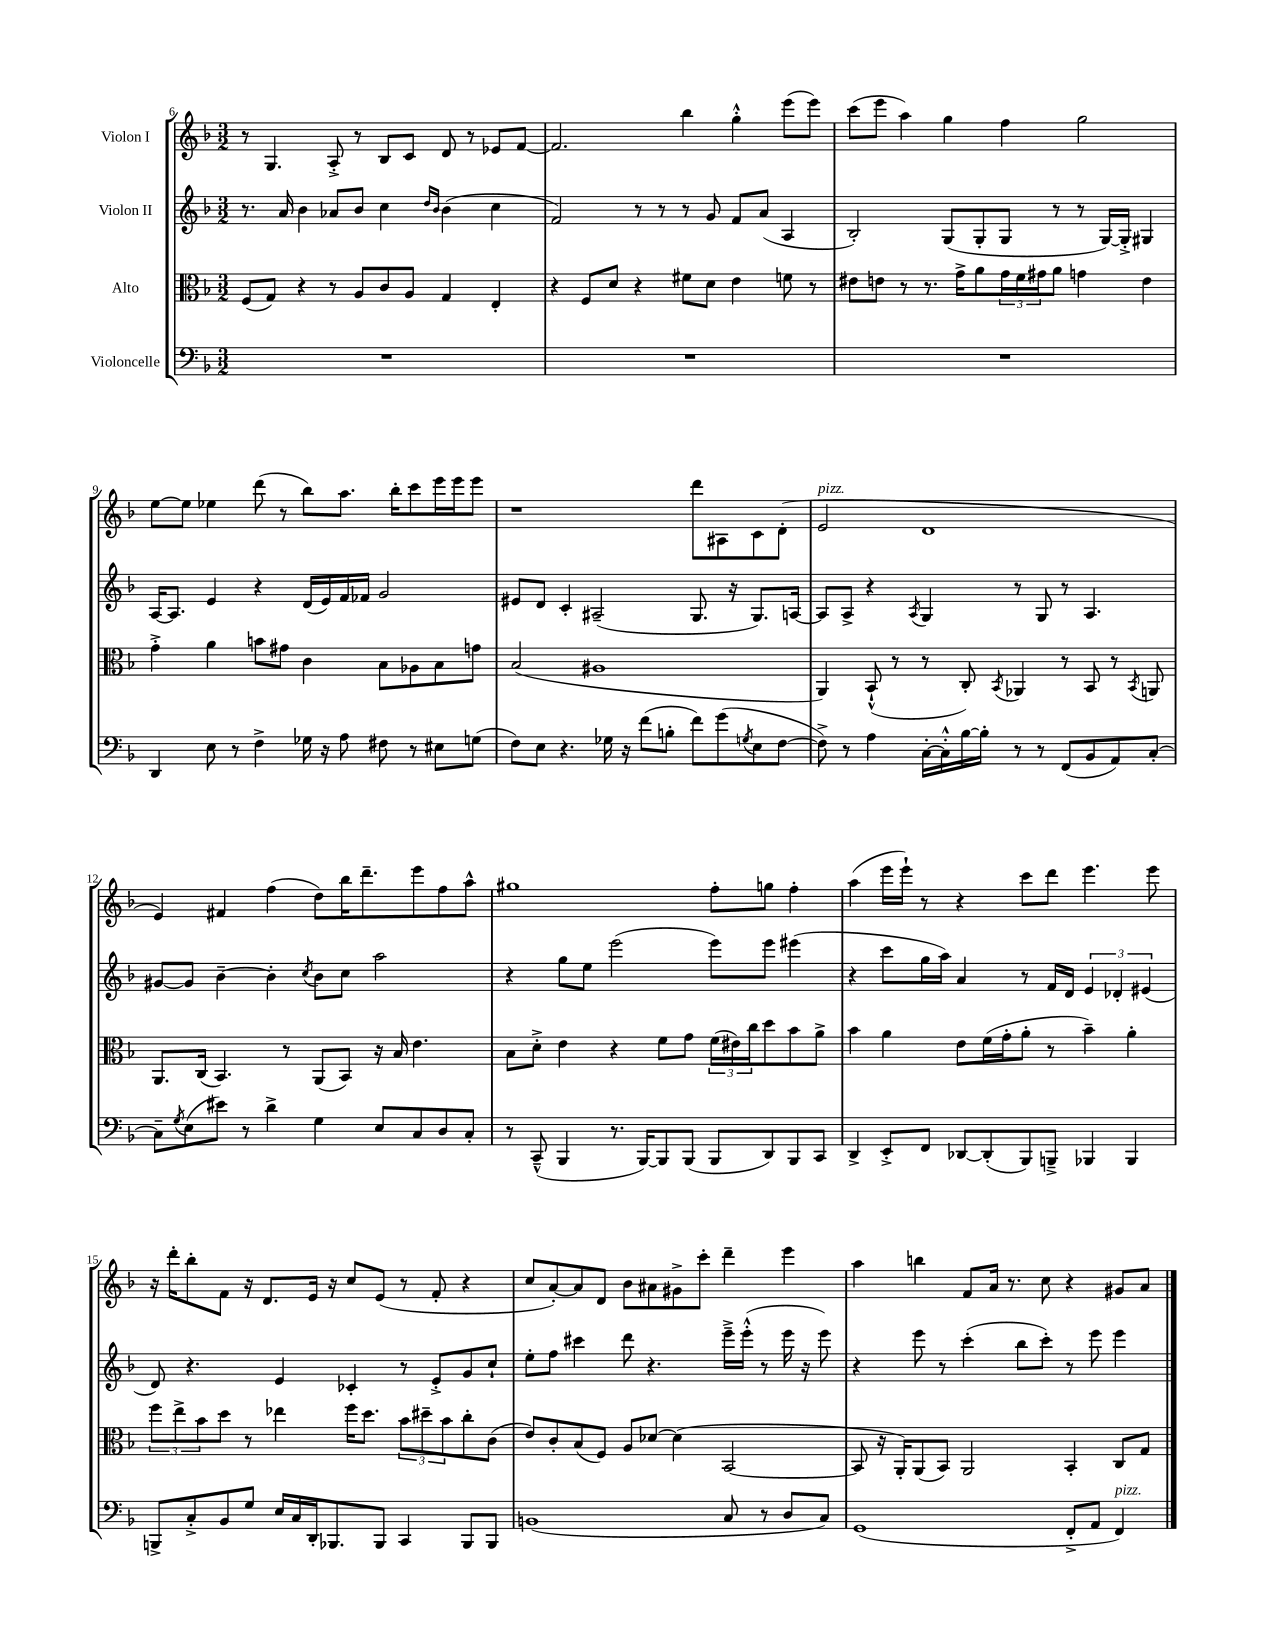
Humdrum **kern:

**kern	**kern	**kern	**kern
*part4	*part3	*part2	*part1
*staff4	*staff3	*staff2	*staff1
*I"Violoncelle	*I"Alto	*I"Violon II	*I"Violon I
*clefF4	*clefC3	*clefG2	*clefG2
*k[b-]	*k[b-]	*k[b-]	*k[b-]
*M3/2	*M3/2	*M3/2	*M3/2
=6	=6	=6	=6
1.r	(8F/L	8.r	8r
.	8G/J)	.	4.G/
.	.	16a/	.
.	4r	4b-\	.
.	8r	8a-X/L	8A'^/
.	8A/L	8b-/J	8r
.	8c/	4cc\	8B-/L
.	8A/J	.	8c/J
.	.	16qqdd/LL	.
.	.	16qqb-/JJ	.
.	4G/	(4b-\	8d/
.	.	.	8r
.	4E'/	4cc\	8e-X/L
.	.	.	[8f/J
=7	=7	=7	=7
1.r	4r	2f/)	2.f/]
.	8F/L	.	.
.	8d/J	.	.
.	4r	8r	.
.	.	8r	.
.	8f#X\L	8r	4bb-\
.	8d\J	8g/	.
.	4e\	8f/L	4gg'^^\
.	.	(8a/J	.
.	8fn\	4A/	(8eee\L
.	8r	.	8eee\J)
=8	=8	=8	=8
1.r	8e#X\L	2B-'/)	(8ccc\L
.	8en\J	.	8eee\J
.	8r	.	4aa\)
.	8.r	.	.
.	.	(8G/L	4gg\
.	16g^\KL	.	.
.	8a\	8G'/	.
.	24g\L	8G/J	4ff\
.	24f\	.	.
.	24g#X\J	.	.
.	8a\J	8r	.
.	4gn\	8r	2gg\
.	.	[16G/LL)	.
.	.	16G'^/JJ]	.
.	4e\	4G#X/	.
!!LO:LB:g=z
=9	=9	=9	=9
4DD/	4g'^\	[16A/KL	[8ee\L
.	.	8.A/J]	.
.	.	.	8ee\J]
8E\	4a\	4e/	4ee-X\
8r	.	.	.
4F^\	8bn\L	4r	(8ddd\
.	8g#X\J	.	8r
16G-X\	4c\	(16d/LL	8bb-\L)
16r	.	16e/)	.
8A\	.	16f/	8.aa\J
.	.	16f-X/JJ	.
8F#X\	8B-\L	2g/	.
.	.	.	16bb-'\KL
8r	8A-X\	.	8ccc\
8E#X\L	8B-\	.	16eee\L
.	.	.	16eee\J
(8Gn\J	8gn\J	.	8eee\J
=10	=10	=10	=10
8F\L)	(2B-/	8e#X/L	1r
8E\J	.	8d/J	.
4.r	.	4c'/	.
.	1A#X	(2A#X~/	.
16G-X\	.	.	.
16r	.	.	.
(8f\L	.	.	.
8Bn'\J	.	.	.
8f\L)	.	8.G/	8ddd\L
(8g\	.	.	8A#X\
.	.	16r	.
8qGn/	.	.	.
8E\	.	8.G/L)	8c\
[8F\J	.	.	(8d'\J
.	.	[16An/Jk	.
=11	=11	=11	=11
!	!	!	!LO:TX:a:i:t=pizz.
8F^\])	4AA/)	8A/L]	2e/
8r	.	8A^/J	.
4A\	(8BB-`^^/	4r	.
.	8r	.	.
.	.	8qA/	.
[16C'\LL	8r	4G/	1d
16C'^^\]	.	.	.
[16B-\	8C'/)	.	.
16B-'\JJ]	.	.	.
.	8qBB-/	.	.
8r	4AA-X/	8r	.
8r	.	8G/	.
(8FF/L	8r	8r	.
8BB-/	8BB-/	4.A/	.
8AA/)	8r	.	.
.	8qBB-/	.	.
[8C'/J	8AAn/	.	.
!!LO:LB:g=z
=12	=12	=12	=12
8C~\L]	8.AA/L	[8g#X/L	4e/)
8qG/	.	.	.
(8E\	.	8g#/J]	.
.	(16C/Jk	.	.
8e#X\J)	4.BB-/)	[4b-~\	4f#X/
8r	.	.	.
4d^\	.	4b-'\]	(4ff\
.	8r	.	.
.	.	8qcc/	.
4G\	(8AA/L	8b-\L	8dd\L)
.	8BB-/J)	8cc\J	16bb-\K
.	.	.	8.ddd~\
8E/L	16r	2aa\	.
.	16B-/	.	.
8C/	4.e\	.	8eee\
8D/	.	.	8ff\
8C'/J	.	.	8aa^^\J
=13	=13	=13	=13
8r	8B-\L	4r	1gg#X
(8CC~^^/	8d'^\J	.	.
4BBB-/	4e\	8gg\L	.
.	.	8ee\J	.
8.r	4r	(2eee\	.
[16BBB-/KL)	.	.	.
8BBB-/]	8f\L	.	.
(8BBB-/J	8g\J	.	.
8BBB-/L	(24f\LL	8eee\L)	8ff'\L
.	24e#X\)	.	.
.	24cc\J	.	.
8DD/)	8dd\	8eee\J	8ggn\J
8BBB-/	8b-\	(4eee#X\	4ff'\
8CC/J	8a^\J	.	.
=14	=14	=14	=14
4DD^/	4b-\	4r	(4aa\
8EE'^/L	4a\	8ccc\L	16eee\LL
.	.	.	16eee`\JJ)
8FF/J	.	16gg\L	8r
.	.	16aa\JJ)	.
[8DD-X/L	8e\L	4a/	4r
(8DD-'/]	(16f\L	.	.
.	16g'\J	.	.
8BBB-/)	8a'\J	8r	8ccc\L
8BBBn~^/J	8r	16f/LL	8ddd\J
.	.	16d/JJ	.
4BBB-X/	4b-~\)	6e/	4.eee\
.	.	6d-X'/	.
4BBB-/	4a'\	.	.
.	.	(6e#X/	.
.	.	.	8eee\
!!LO:LB:g=z
=15	=15	=15	=15
8BBBn^/L	12ff\L	8d/)	16r
.	.	.	16ddd'\KL
.	12ee^\	.	.
8C'^/	.	4.r	8bb-'\
.	12b-\	.	.
8BB-/	8dd\J	.	8f\J
8G/J	8r	.	16r
.	.	.	8.d/L
16E/LL	4ee-X\	4e/	.
16C/	.	.	.
16DD'/J	.	.	16e/Jk
8.BBB-X/	.	.	16r
.	16ff\KL	4c-X'/	8cc/L
.	8.dd\J	.	.
8BBB-/J	.	.	(8e/J
4CC/	12b-\L	8r	8r
.	12dd#X~\	.	.
.	.	8e'^/L	8f'/
.	12b-\	.	.
8BBB-/L	8cc'\	8g/	4r
8BBB-/J	(8c\J	8cc`/J	.
=16	=16	=16	=16
(1BBn	8e/L)	8ee'\L	8cc/L
.	8c'/	8ff\J	[8a'/)
.	(8B-/	4ccc#X\	8a/]
.	8F/J)	.	8d/J
.	8A/L	8ddd\	8b-\L
.	[8d-X/J	4.r	8a#X\
.	(4d-\]	.	8g#X^\
.	.	.	8ccc'\J
8C/	[2BB-/	16eee~^\LL	4ddd~\
.	.	(16eee'^^\JJ	.
8r	.	8r	.
8D/L	.	16eee\	4eee\
.	.	16r	.
8C/J)	.	8eee\)	.
=17	=17	=17	=17
(1GG	8BB-/]	4r	4aa\
.	16r	.	.
.	16AA'/KL)	.	.
.	(8AA/	8eee\	4bbn\
.	8BB-/J)	8r	.
.	2AA/	(4ccc'\	8f/L
.	.	.	16a/Jk
.	.	.	8.r
.	.	8bb-\L	.
.	.	8ccc'\J)	8cc\
8FF'^/L	4BB-'/	8r	4r
8AA/J	.	8eee\	.
!LO:TX:a:i:t=pizz.	!	!	!
4FF/)	8C/L	4eee\	8g#X/L
.	8G/J	.	8a/J
==	==	==	==
*-	*-	*-	*-
